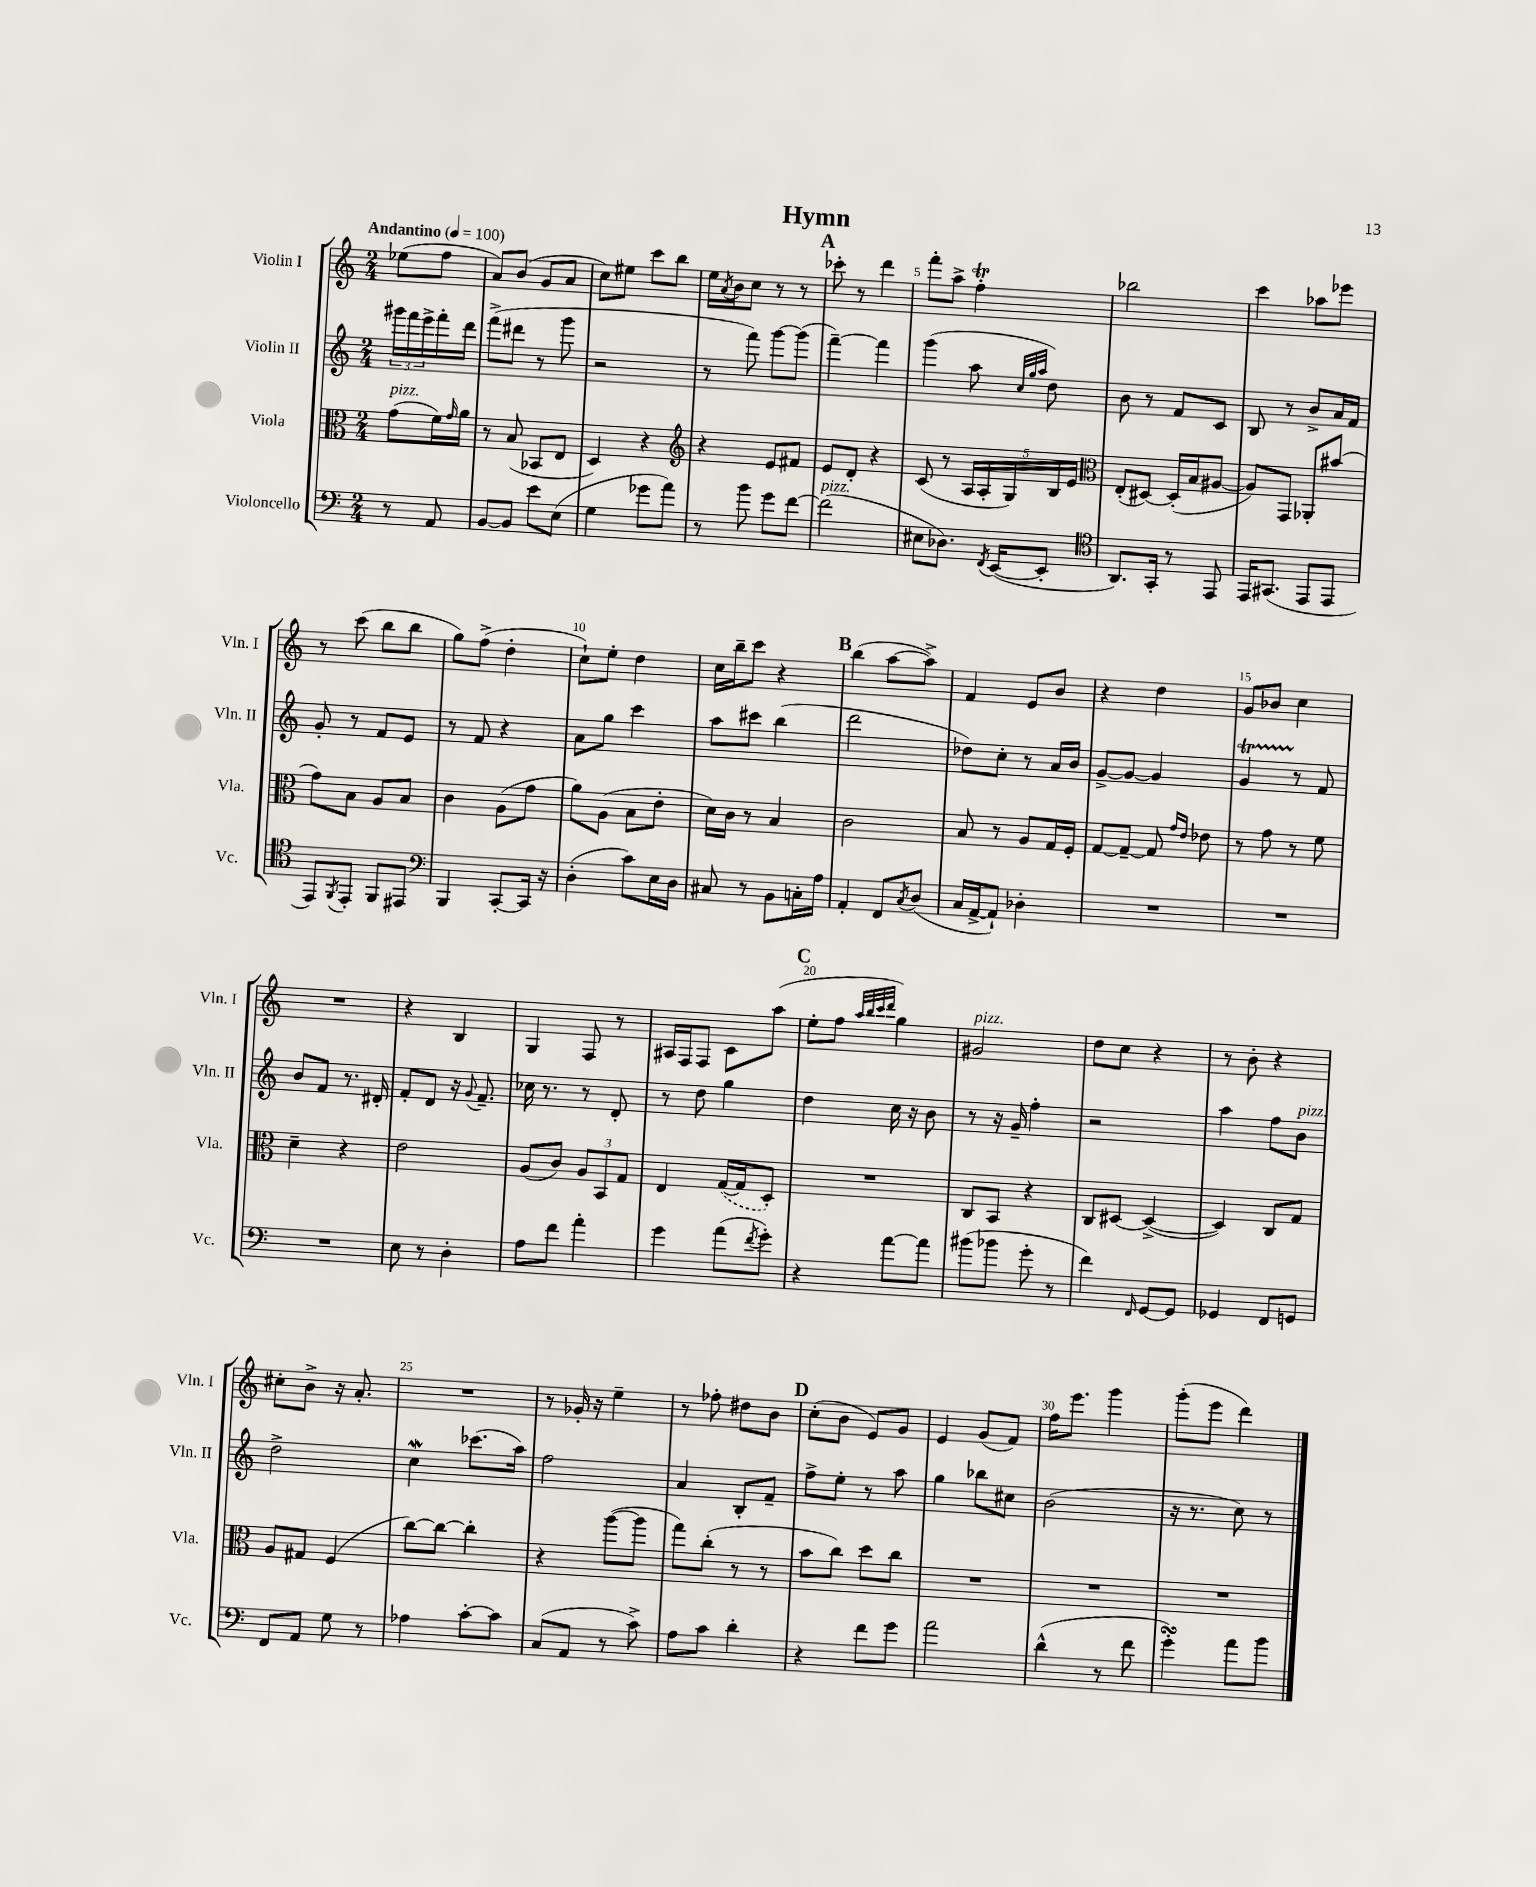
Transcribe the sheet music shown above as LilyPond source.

\header { title = "Hymn" }
<<
\new StaffGroup <<
\new Staff = "s0" \with { instrumentName = "Violin I" shortInstrumentName = "Vln. I" } {
    \clef treble \key c \major \numericTimeSignature \time 2/4 \partial 4 \tempo "Andantino" 4 = 100
    ees''8( f''8 |
    a'8) b'8( g'8 a'8 |
    c''8) eis''8 c'''8 b''8 |
    e''16 \acciaccatura { a'8 } b'16 c''8 r8 r8 |
    \mark \markup { \bold "A" } ces'''8-. r8 d'''4 |
    f'''8-. a''8-> f''4-.\trill |
    bes''2 |
    c'''4 aes''8 ees'''8 |
    r8 c'''8( b''8 b''8 |
    g''8) f''8->( d''4-. |
    c''8-!) e''8-. d''4 |
    c''16 b''16-- c'''8 r4 |
    \mark \markup { \bold "B" } b''4( a''8~ a''8->) |
    f'4 e'8 b'8 |
    r4 d''4 |
    g'8 bes'8 c''4 |
    R2 |
    r4 b4 |
    g4 f8 r8 |
    ais16 f16 f8 c'8 a''8( |
    \mark \markup { \bold "C" } e''8-. f''8 \grace { a''32 b''32 c'''32 d'''32 } g''4) |
    gis'2^\markup { \italic "pizz." } |
    d''8 c''8 r4 |
    r8 b'8-. r4 |
    cis''8-. b'8-> r16 a'8.-. |
    R2 |
    r8 ges'16-. r16 e''4-- |
    r8 fes''8-. dis''8 b'8 |
    \mark \markup { \bold "D" } c''8-.( b'8 e'8) g'8 |
    e'4 g'8( f'8) |
    f''16 e'''8. g'''4 |
    g'''8-.( e'''8 d'''4) \bar "|." |
}
\new Staff = "s1" \with { instrumentName = "Violin II" shortInstrumentName = "Vln. II" } {
    \clef treble \key c \major \numericTimeSignature \time 2/4 \partial 4
    \tuplet 3/2 { gis'''16 f'''16 e'''16-> } f'''16-. d'''16 |
    f'''8->( dis'''8 r8 g'''8 |
    r2 |
    r8 f'''8) g'''8~ g'''8( |
    \mark \markup { \bold "A" } f'''4~--) f'''4 |
    g'''4( a''8 \grace { c''32 g''32 a''32 } d''8) |
    b'8 r8 f'8 c'8 |
    b8 r8 b'8-> a'16 f'16 |
    g'8-. r8 f'8 e'8 |
    r8 f'8 r4 |
    a'8 g''8 c'''4 |
    a''8 cis'''8 b''4( |
    \mark \markup { \bold "B" } d'''2 |
    des''8) c''8-. r8 a'16 b'16 |
    g'8~-> g'8~ g'4 |
    g'4\startTrillSpan r8\stopTrillSpan f'8 |
    b'8 f'8 r8. dis'16-. |
    f'8-. d'8 r16 \appoggiatura { g'8 } f'8.-- |
    ces''16 r8. r8 d'8-. |
    r8 d''8 g''4 |
    \mark \markup { \bold "C" } d''4 c''16 r16 b'8 |
    r8 r16 g'16-- f''4-. |
    r2 |
    a''4 f''8 b'8^\markup { \italic "pizz." } |
    d''2-> |
    c''4\mordent ces'''8.( a''16) |
    f''2 |
    a'4 b8-. f'8-- |
    \mark \markup { \bold "D" } f''8-> e''8-. r8 a''8 |
    g''4 bes''8 cis''8 |
    b'2( |
    r16 r8. c''8) r8 \bar "|." |
}
\new Staff = "s2" \with { instrumentName = "Viola" shortInstrumentName = "Vla." } {
    \clef alto \key c \major \numericTimeSignature \time 2/4 \partial 4
    g'8^\markup { \italic "pizz." }( f'16) \grace { g'16 } a'16 |
    r8 b8( bes,8 e8 |
    d4) r4 |
    \clef treble r4 e'8 fis'8 |
    \mark \markup { \bold "A" } e'8 d'8-. r4 |
    c'8( r8 \tuplet 5/4 { a16 a16-. g16) b16 e'16 } |
    \clef alto e8-.( dis8~) dis16-.( b16 ais8~ |
    ais8) g,8 aes,8-. bis'8( |
    g'8) b8 a8 b8 |
    c'4 a8( g'8 |
    a'8) a8( b8 e'8-. |
    d'16) c'16 r8 b4 |
    \mark \markup { \bold "B" } c'2 |
    b8 r8 a8 g16 f16-. |
    g8~ g8~-- g8 \grace { g'16 e'16 } ees'8 |
    r8 g'8 r8 f'8 |
    d'4-- r4 |
    e'2 |
    a8( c'8) \tuplet 3/2 { a8 b,8 g8 } |
    e4 \once \slurDashed g16~( g16 d8-.) |
    \mark \markup { \bold "C" } R2 |
    c8 b,8 r4 |
    c8 dis8~ dis4~->( |
    dis4) c8 g8 |
    a8 gis8 f4( |
    c''8~) c''8~ c''4-. |
    r4 a''8~( a''8 |
    g''8) c''8-.( r8 r8 |
    \mark \markup { \bold "D" } b'8 c''8) d''8 c''8 |
    R2 |
    R2 |
    R2 \bar "|." |
}
\new Staff = "s3" \with { instrumentName = "Violoncello" shortInstrumentName = "Vc." } {
    \clef bass \key c \major \numericTimeSignature \time 2/4 \partial 4
    r8 a,8 |
    b,8~ b,8 e'8 e8( |
    g4 ges'8 a'8) |
    r8 b'8 g'8 f'8~ |
    \mark \markup { \bold "A" } f'2^\markup { \italic "pizz." }( |
    eis8 des8.) \acciaccatura { f,8 } e,16~( e,8-. |
    \clef tenor a,8.) g,16-. r8 e,8 |
    e,16 gis,8.( e,8 e,8 |
    e,8) \acciaccatura { f,8 } e,8-. f,8 eis,8 |
    \clef bass b,,4 c,8~-. c,16 r16 |
    d4-.( c'8) e16 d16 |
    cis8 r8 b,8 c16-. a16 |
    \mark \markup { \bold "B" } a,4-. f,8 \acciaccatura { c8 } d8( |
    c16 a,16~-> a,8-!) des4-. |
    R2 |
    R2 |
    R2 |
    e8 r8 d4-. |
    a8 f'8 a'4-. |
    g'4 a'8( \acciaccatura { f'8 } g'8-.) |
    \mark \markup { \bold "C" } r4 a'8~ a'8 |
    bis'8( bes'8 g'8-. r8 |
    f'4) \grace { f,16 } g,8~ g,8 |
    ges,4 f,8 g,8 |
    f,8 a,8 g8 r8 |
    aes4 c'8~-. c'8 |
    c8( a,8 r8 c'8->) |
    a8 c'8 d'4-. |
    \mark \markup { \bold "D" } r4 f'8 g'8 |
    a'2 |
    d'4-^( r8 f'8 |
    g'4-.\turn) a'8 b'8 \bar "|." |
}
>>
>>
\layout { \context { \Score \override BarNumber.break-visibility = ##(#f #t #t) barNumberVisibility = #(every-nth-bar-number-visible 5) } }
